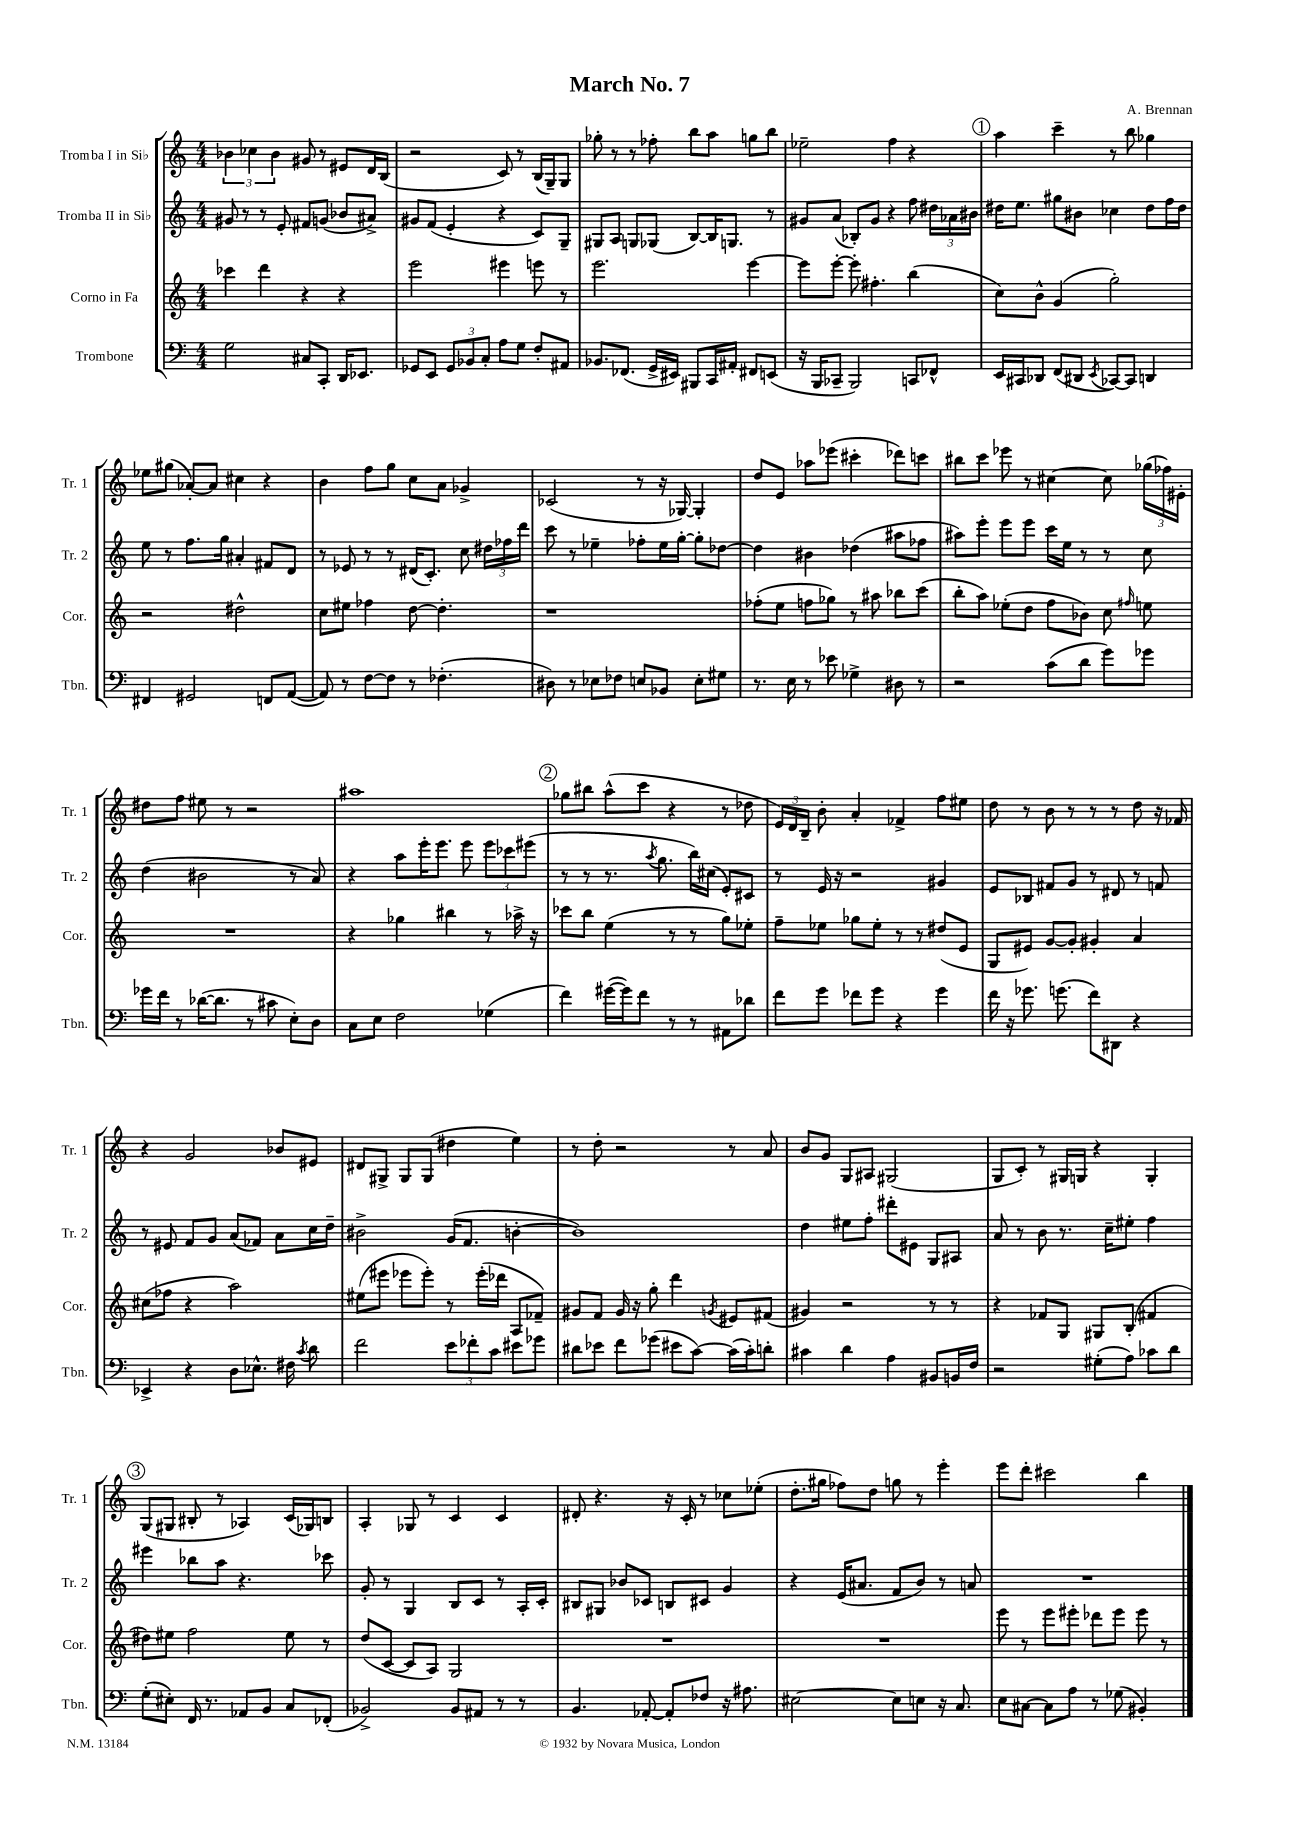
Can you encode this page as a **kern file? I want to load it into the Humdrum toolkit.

**kern	**kern	**kern	**kern
*part4	*part3	*part2	*part1
*staff4	*staff3	*staff2	*staff1
*I"Trombone	*I"Corno in Fa	*I"Tromba II in Si♭	*I"Tromba I in Si♭
*I'Tbn.	*I'Cor.	*I'Tr. 2	*I'Tr. 1
*clefF4	*clefG2	*clefG2	*clefG2
*k[]	*k[]	*k[]	*k[]
*M4/4	*M4/4	*M4/4	*M4/4
=1	=1	=1	=1
2G\	4ccc-X\	8g#X/	6b-X\
.	.	8r	.
.	.	.	6cc-X\
.	4ddd\	8r	.
.	.	.	6b-\
.	.	8e'/	.
8C#X/L	4r	8f#X/L	8g#X/
8CC'/J	.	(8gn/J	8r
16DD/KL	4r	8b-X/L	8e#X/L
8.EE-X/J	.	.	.
.	.	8a#X^/J)	16d/L
.	.	.	(16B/JJ
=2	=2	=2	=2
8GG-X/L	2eee\	8g#X/L	2r
8EE/J	.	(8f/J	.
12GG-/L	.	4e'/	.
12BB-X/	.	.	.
12C'/J	.	.	.
8A\L	4eee#X\	4r	8c/)
8G\J	.	.	8r
8F'/L	8eeen\	8c/L)	(16B/LL
.	.	.	16G~/J)
8AA#X/J	8r	8G~/J	8G/J
=3	=3	=3	=3
8.BB-X/L	2.eee\	8G#X/L	8gg-X'\
.	.	8A/J	8r
(8.FF-X/J	.	.	.
.	.	8Gn/L	8r
16GG^/LL	.	(8G-X/J	8ff-X'\
16EE#X/JJ)	.	.	.
8BBB#X/L	.	[8B/L)	8bb\L
16CC/L	.	16B/K]	8aa\J
16AA#X'/JJ	.	8.Gn/J	.
8FF#X/L	[4eee\	.	8ggn\L
(8EEn/J	.	8r	8bb\J
=4	=4	=4	=4
16r	8eee\L]	8g#X/L	2ee-X~\
16BBB/KL	.	.	.
8CC-X~/J	[8eee'\J	(8a/J	.
2BBB/)	8eee'\]	8B-X'/L)	.
.	4.ff#X'\	8g#/J	.
.	.	4r	4ff\
8CCn/L	(4bb\	8ff\	4r
8FF-X^^/J	.	24dd#X\LL	.
.	.	24a-X\	.
.	.	24b#X\JJ	.
!!LO:REH:place=s1:t=1
=5	=5	=5	=5
16EE/LL	8cc\L)	16dd#X\KL	4aa\
16CC#X/J	.	8.ee\J	.
8DD-X/J	8b^^\J	.	.
(8FF/L	(4g/	8gg#X\L	4ccc~\
8DD#X/J	.	8b#X\J	.
8qEE/	.	.	.
[8CC-X/L)	2gg'\)	4cc-X\	8r
8CC-/J]	.	.	8bb\
4DDn/	.	8dd#\L	4gg-X\
.	.	16ff\L	.
.	.	16dd#\JJ	.
!!LO:LB:g=z
=6	=6	=6	=6
4FF#X/	2r	8ee\	8ee-X\L
.	.	8r	(8gg#X\J
2GG#X/	.	8.ff\L	[8a-X'/L)
.	.	.	8a-/J]
.	.	16gg\Jk	.
.	2dd#X^^\	4a#X'/	4cc#X\
8FFn/L	.	8f#X/L	4r
([8AA/J	.	8d/J	.
=7	=7	=7	=7
8AA/])	8cc\L	8r	4b\
8r	8ee#X\J	8e-X/	.
[8F\L	4ff-X\	8r	8ff\L
8F\J]	.	8r	8gg\J
8r	[8dd\	(16d#X/KL	8cc\L
.	.	8.c'/J)	.
(4.F-X'\	4.dd'\]	.	8a\J
.	.	8cc\	4g-X^/
.	.	24dd#X\LL	.
.	.	24ff-X\	.
.	.	24ddd\JJ	.
=8	=8	=8	=8
8D#X\)	1r	8ccc\	(2c-X/
8r	.	8r	.
8E-X\L	.	4ee-X~\	.
8F-X\J	.	.	.
8En/L	.	8ff-X'\L	8r
8BB-X/J	.	16ee-\L	16r
.	.	[16gg'\JJ	[16G-X/)
8E'\L	.	8gg'\L]	4G-'/]
8G#X\J	.	[8dd-X\J	.
=9	=9	=9	=9
8.r	(8ff-X'\L	4dd-\]	8dd/L
.	8ee\J	.	8e/J
16E\	.	.	.
8r	8ffn\L	4b#X\	8aa-X\L
8e-X\	8gg-X\J)	.	(8eee-X\J
4G-X^\	8r	(4dd-X\	4ccc#X'\
.	8aa#X\	.	.
8D#X\	8bb-X\L	8aa#X\L	8ddd-X\L)
8r	(8ccc\J	8ff-X\J	8cccn\J
=10	=10	=10	=10
2r	8bb'\L	8aa#X\L)	8bb#X\L
.	8aa\J)	8eee'\J	8ccc\J
.	(8ee-X'\L	8eee\L	8eee-X\
.	8dd\J	8eee\J	8r
(8c\L	8ff\L	16ccc\LL	[4cc#X\
.	.	16ee\JJ	.
8d\J	8b-X\J)	8r	.
8g\L)	8cc\	8r	8cc#\]
.	16qqff#X/	.	.
8g-X\J	8een\	8cc\	(24gg-X\LL
.	.	.	24ff-X\)
.	.	.	24e#X'\JJ
!!LO:LB:g=z
=11	=11	=11	=11
16g-X\LL	1r	(4dd\	8dd#X\L
16f\JJ	.	.	.
8r	.	.	8ff\J
([16d-X\KL	.	2b#X\	8ee#X\
8.d-\J]	.	.	.
.	.	.	8r
8r	.	.	2r
8c#X\	.	.	.
8E'\L)	.	8r	.
8D\J	.	8a/)	.
=12	=12	=12	=12
8C\L	4r	4r	1aa#X
8E\J	.	.	.
2F\	4gg-X\	8aa\L	.
.	.	16eee'\K	.
.	.	8.eee\J	.
.	4bb#X\	.	.
.	.	8eee\	.
(4G-X\	8r	12eee\L	.
.	.	12ccc-X\	.
.	16aa-X^\	.	.
.	.	(12eee#X\J	.
.	16r	.	.
!!LO:REH:place=s1:t=2
=13	=13	=13	=13
4f\)	8ccc-X\L	8r	8gg-X\L
.	8bb\J	8r	8bb#X\J
([16g#X\LL	(4ee\	8.r	(8aa^^\L
16g#\J])	.	.	.
8f\J	.	.	8ccc\J
.	.	8qaa/	.
.	.	8.gg\	.
8r	8r	.	4r
8r	8r	16bb\LL)	.
.	.	(16cc#X\JJ	.
8AA#X\L	8gg\L)	8e'/L)	8r
8d-X\J	8ee-X'\J	8c#X/J	8dd-X\
=14	=14	=14	=14
8f\L	8ff~\L	8r	24e/LL)
.	.	.	24d/
.	.	.	24B~/JJ
8g\J	8ee-X\J	16e/	8b'\
.	.	16r	.
8f-X\L	8gg-X\L	2r	4a'/
8g\J	8ee-'\J	.	.
4r	8r	.	4f-X^/
.	8r	.	.
4g\	(8dd#X/L	4g#X/	8ff\L
.	8e/J	.	8ee#X\J
=15	=15	=15	=15
16f\	8G/L	8e/L	8dd\
16r	.	.	.
8.g-X\	8e#X/J)	8B-X/J	8r
.	[8g/L	8f#X/L	8b\
(8.gn\	.	.	.
.	8g'/J]	8g/J	8r
8f\L)	4g#X'/	8r	8r
8DD#X\J	.	8d#X/	8r
4r	4a/	8r	8dd\
.	.	8fn/	16r
.	.	.	16f-X/
!!LO:LB:g=z
=16	=16	=16	=16
4EE-X^/	(8cc#X\L	8r	4r
.	8ff-X\J	8e#X/	.
4r	4r	8f/L	2g/
.	.	8g/J	.
8D\L	2aa\)	(8a/L	.
8.E-X^^\J	.	8f-X/J)	.
.	.	8a\L	8b-X/L
16F#X\	.	.	.
8qc/	.	.	.
8d\	.	16cc\L	8e#X/J
.	.	16dd~\JJ	.
=17	=17	=17	=17
2f\	(8ee#X\L	2b#X^\	8d#X/L
.	8eee#X\J	.	8G#X^/J
.	8eee-X\L	.	8G#/L
.	8eee-'\J)	.	(8G#/J
12e\L	8r	(16g/KL	4dd#X\
.	.	8.f/J	.
12f-X'\	.	.	.
.	(16eee-'\LL	.	.
12c\J	.	.	.
.	16ddd-X\JJ	.	.
8e#X\L	8A/L	[4bn'\	4ee\)
8g-X\J	8f-X~/J)	.	.
=18	=18	=18	=18
8d#X\L	8g#X/L	1b])	8r
8e-X\J	8f/J	.	8dd'\
8f\L	16g#/	.	2r
.	16r	.	.
(8g-X\J	8gg'\	.	.
8e#X\L	4ddd\	.	.
[8c\J)	.	.	.
.	8qgn/	.	.
(16c\LL]	8e#X/L	.	8r
16c'\J)	.	.	.
8dn'\J	(8f#X/J	.	8a/
=19	=19	=19	=19
4c#X\	4g#X/)	4dd\	8b/L
.	.	.	8g/J
4d\	2r	8ee#X\L	8G/L
.	.	8ff'\J	8A#X/J
4A\	.	8ddd#X'\L	(2G#X/
.	.	8e#X\J	.
8BB#X/L	8r	8G/L	.
16BBn/L	8r	8A#X/J	.
16F/JJ	.	.	.
=20	=20	=20	=20
2r	4r	8a/	8G/L
.	.	8r	8c'/J)
.	8f-X/L	8b\	8r
.	8G/J	8.r	16G#X/LL
.	.	.	16Gn/JJ
(8G#X'\L	8G#X/L	.	4r
.	.	16cc~\KL	.
8A\J)	(8B'/J	8ee#X'\J	.
8c-X\L	4f#X/	4ff\	4G'/
8d\J	.	.	.
!!LO:LB:g=z
!!LO:REH:place=s1:t=3
=21	=21	=21	=21
(8G'\L	8dd#X\L)	4eee#X\	(8G/L
8E#X'\J)	8ee#X\J	.	8G#X/J
16FF/	2ff\	8bb-X\L	8B#X'/
8.r	.	.	.
.	.	8aa\J	8r
8AA-X/L	.	4.r	4A-X/)
8BB/J	.	.	.
8C/L	8ee#\	.	(16c/LL
.	.	.	16G-X/J)
(8FF-X'/J	8r	8ccc-X\	8Bn/J
=22	=22	=22	=22
2BB-X^/)	(8dd/L	8g'/	4A'/
.	[8c/J	8r	.
.	8c/L]	4G/	8G-X/
.	8A/J)	.	8r
8BB-/L	2G/	8B/L	4c/
8AA#X/J	.	8c/J	.
8r	.	8r	4c/
8r	.	16A'/LL	.
.	.	16c'/JJ	.
=23	=23	=23	=23
4.BB/	1r	8B#X/L	8d#X'/
.	.	8G#X/J	4.r
.	.	8b-X/L	.
[8AA-X'/	.	8c-X/J	.
8AA-'/L]	.	8Bn/L	16r
.	.	.	16c'/
8F-X/J	.	8c#X/J	8r
16r	.	4g/	8cc-X\L
8.A#X\	.	.	.
.	.	.	(8ee-X'\J
=24	=24	=24	=24
[2E#X\	1r	4r	8.dd'\L
.	.	.	16gg#X\Jk
.	.	(16e/KL	8ff-X\L)
.	.	8.a#X/J	.
.	.	.	8dd\J
8E#\L]	.	8f/L	8ggn\
8En\J	.	8b/J)	8r
16r	.	8r	4eee'\
8.C/	.	.	.
.	.	8an/	.
=25	=25	=25	=25
8E\L	8eee\	1r	8eee\L
[8C#X\J	8r	.	8ddd'\J
8C#\L]	8eee\L	.	2ccc#X\
8A\J	8eee#X'\J	.	.
8r	8ddd-X\L	.	.
(8G-X\	8eee#\J	.	.
4BB#X'/)	8eee#\	.	4bb\
.	8r	.	.
==	==	==	==
*-	*-	*-	*-
